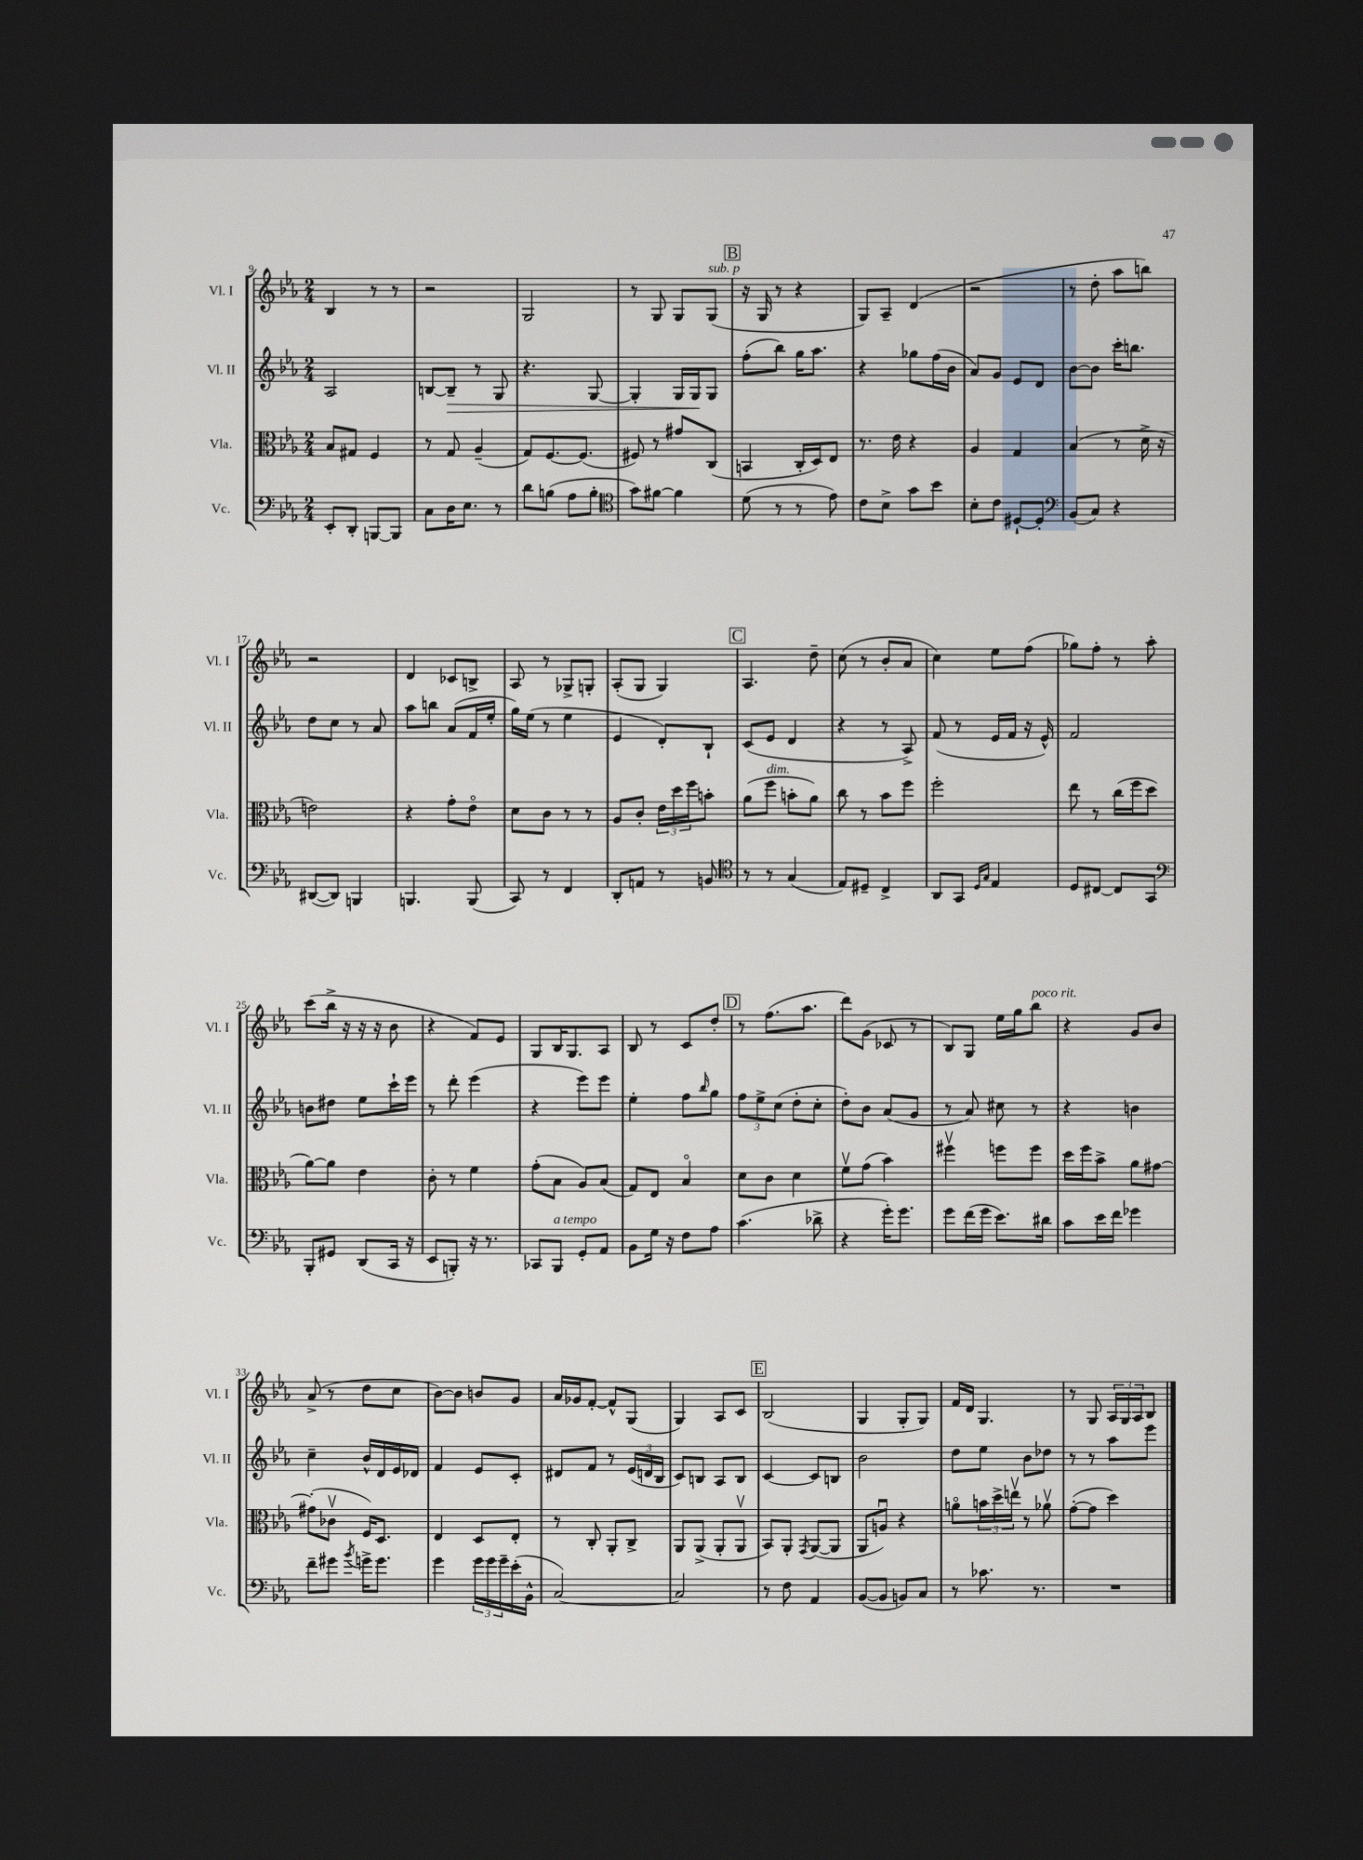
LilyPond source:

<<
\new StaffGroup <<
\new Staff = "s0" \with { instrumentName = "Vl. I" shortInstrumentName = "Vl. I" } {
    \clef treble \key ees \major \numericTimeSignature \time 2/4
    bes4 r8 r8 |
    r2 |
    g2 |
    r8 g8 g8 g8^\markup { \italic "sub. p" }( |
    \mark \markup { \box "B" } r16 g16 r8 r4 |
    g8) aes8-- d'4( |
    r2 |
    r8 d''8-. aes''8 b''8) |
    r2 |
    d'4 ces'8 b8-> |
    aes8 r8 ges8-> g8-. |
    aes8-.( g8 g4) |
    \mark \markup { \box "C" } aes4. d''8-- |
    c''8( r8 bes'8-. aes'8 |
    c''4) ees''8 f''8( |
    ges''8) f''8-. r8 aes''8-. |
    c'''8( bes''16-> r16 r16 r16 bes'8 |
    r4 f'8) ees'8 |
    g8 bes16 g8. aes8 |
    bes8 r8 c'8 d''8-. |
    \mark \markup { \box "D" } r8 f''8.( aes''8. |
    d'''8) g'8( ces'8 r8 |
    bes8) g8 ees''16 g''16 bes''8^\markup { \italic "poco rit." } |
    r4 g'8 bes'8 |
    aes'8->( r8 d''8 c''8 |
    bes'8~) bes'8 b'8 g'8 |
    aes'16 ges'16 f'8~-. f'8-^ g8( |
    g4) aes8 c'8 |
    \mark \markup { \box "E" } bes2( |
    g4 g8-. g8) |
    f'16 d'16 g4. |
    r8 g8 \tuplet 3/2 { aes16 g16 aes16 } bes8 \bar "|." |
}
\new Staff = "s1" \with { instrumentName = "Vl. II" shortInstrumentName = "Vl. II" } {
    \clef treble \key ees \major \numericTimeSignature \time 2/4
    aes2 |
    b8~ b8--\> r8 g8 |
    r4. g8~ |
    g4-. g16 g16\! g8 |
    \mark \markup { \box "B" } f''8-.( bes''8) g''16 aes''8. |
    r4 ges''8 f''16( bes'16 |
    aes'8) g'8 ees'8 d'8 |
    bes'8~ bes'8 c'''16-. b''8. |
    d''8 c''8 r8 aes'8 |
    aes''8 b''8 aes'8( f'16 ees''16-. |
    g''16) ees''16( r8 ees''4 |
    ees'4 d'8-.) bes8-! |
    \mark \markup { \box "C" } c'8( ees'8 d'4 |
    r4 r8 aes8->) |
    f'8( r8 ees'16 f'16 r16 ees'16-^) |
    f'2 |
    b'8 dis''8 ees''8 c'''16-! ees'''16 |
    r8 d'''8-. ees'''4( |
    r4 ees'''8) ees'''8 |
    ees''4-. f''8 \grace { bes''16 } g''8 |
    \mark \markup { \box "D" } \tuplet 3/2 { f''8 ees''8-> c''8( } d''8-. c''8-. |
    d''8-.) bes'8 aes'8( g'8 |
    r8 aes'8) cis''8 r8 |
    r4 b'4 |
    c''4-- bes'16-^ d'16 ees'16 des'16 |
    f'4 ees'8 c'8-. |
    dis'8 f'8 r8 \tuplet 3/2 { ees'16( d'16 bes16 } |
    c'8) b8 aes8 b8 |
    \mark \markup { \box "E" } c'4~ c'8 b8 |
    bes'2 |
    d''8 ees''8 bes'8 des''8 |
    r8 r8 aes''8 ees'''8 \bar "|." |
}
\new Staff = "s2" \with { instrumentName = "Vla." shortInstrumentName = "Vla." } {
    \clef alto \key ees \major \numericTimeSignature \time 2/4
    bes8 gis8 f4 |
    r8 g8 aes4--( |
    g8) f8.~ f8.( |
    fis8) r8 gis'8 c8( |
    \mark \markup { \box "B" } b,4 c16-. d16) ees8 |
    r8. ees'16 r4 |
    aes4 g4 |
    bes4( r8 d'16-> r16 |
    e'2) |
    r4 g'8-. ees'8\flageolet |
    d'8 c'8 r8 r8 |
    aes8 c'8-. \tuplet 3/2 { ees'16 d''16 f''16 } b'8-. |
    \mark \markup { \box "C" } aes'8( f''8^\markup { \italic "dim." } b'8-. aes'8) |
    c''8 r8 bes'8 f''8 |
    f''2-. |
    ees''8 r8 c''16( f''16 d''8 |
    aes'8~) aes'8 ees'4 |
    c'8-. r8 f'4 |
    g'8-.( bes8 aes8) bes8( |
    g8) ees8 bes4\flageolet |
    \mark \markup { \box "D" } d'8 c'8 d'4 |
    f'8\upbow g'8( bes'4) |
    fis''4\upbow f''8 f''8 |
    d''16 f''16 bes'8-> aes'8 gis'8~ |
    gis'8-.( ces'8\upbow f16) d8. |
    ees4 d8 ees8-. |
    r8 c8-. aes,8-. c8-> |
    aes,8 aes,8->( aes,8-. aes,8\upbow |
    \mark \markup { \box "E" } bes,8) aes,8-. \acciaccatura { g,8 } aes,8~( aes,8 |
    aes,8 a8\downbow) r4 |
    a'8\flageolet \tuplet 3/2 { b'16 d''16-> e''16\upbow } r8 aes'8\upbow |
    g'8~-.( g'8 d''4) \bar "|." |
}
\new Staff = "s3" \with { instrumentName = "Vc." shortInstrumentName = "Vc." } {
    \clef bass \key ees \major \numericTimeSignature \time 2/4
    ees,8-. d,8-. b,,8~ b,,8 |
    c8 d16 ees8. r8 |
    d'8 b8( aes8 b8-. |
    \clef tenor g'8) fis'8~ fis'4 |
    \mark \markup { \box "B" } d'8( r8 r8 ees'8) |
    c'8 bes8-> g'8 bes'8 |
    bes8-. c'8 dis8~-! dis8-. |
    \clef bass bes,8( c8) r4 |
    dis,8~( dis,8) b,,4 |
    b,,4. b,,8( |
    c,8) r8 f,4 |
    d,8-. a,8 r8 b,8 |
    \mark \markup { \box "C" } \clef tenor r8 r8 g4( |
    ees8) dis8-- c4-> |
    aes,8 g,8 \grace { d16 g16 } ees4 |
    d8 cis8~ cis8 g,8 |
    \clef bass bes,,8-. gis,8 d,8( c,16 r16 |
    ees,8 b,,8-.) r16 r8. |
    ces,8 bes,,8^\markup { \italic "a tempo" } g,8-. aes,8 |
    bes,8 g16 r16 f8 aes8 |
    \mark \markup { \box "D" } c'4.( des'8-> |
    r4 g'16-.) g'8. |
    g'8 f'16( g'16 ees'8.) dis'16 |
    c'8 ees'16 f'16 ges'4 |
    f'8-- gis'8 \acciaccatura { bes'8 } g'16-> g'8. |
    g'4 \tuplet 3/2 { g'16 g'16 g'16-- } ees'16-.( bes,16-^ |
    c2~) |
    c2 |
    \mark \markup { \box "E" } r8 f8 aes,4 |
    bes,8~( bes,8 b,8) c8 |
    r8 ces'8. r8. |
    R2 \bar "|." |
}
>>
>>
\layout { \context { \Score currentBarNumber = #9 } }
